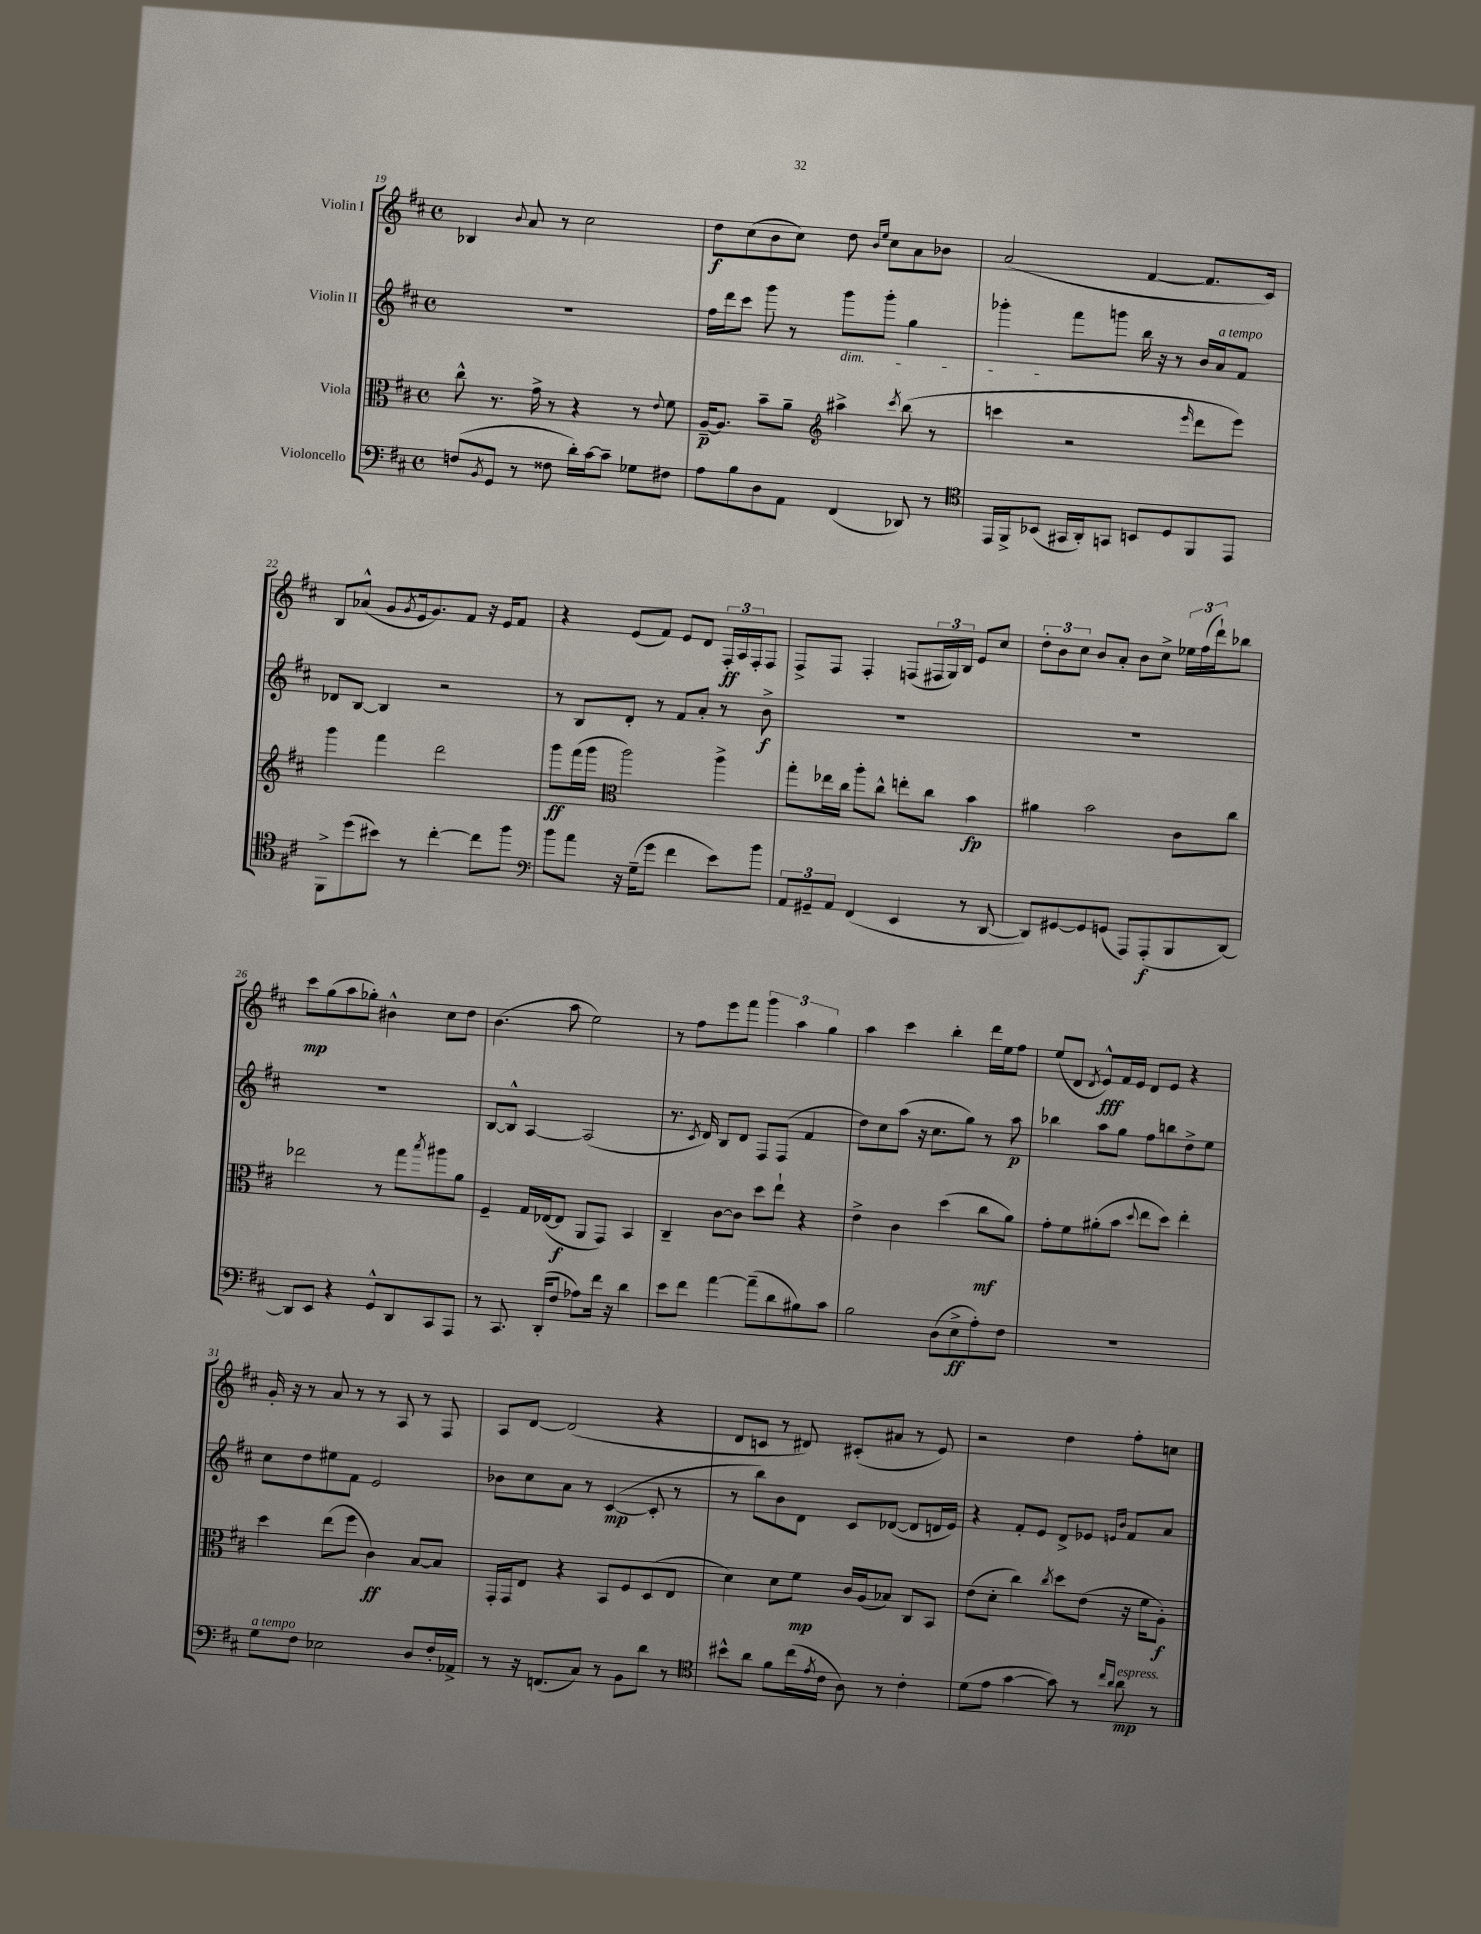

**kern	**dynam	**kern	**dynam	**kern	**dynam	**kern	**dynam
*part4	*part4	*part3	*part3	*part2	*part2	*part1	*part1
*staff4	*staff4	*staff3	*staff3	*staff2	*staff2	*staff1	*staff1
*I"Violoncello	*	*I"Viola	*	*I"Violin II	*	*I"Violin I	*
*clefF4	*	*clefC3	*	*clefG2	*	*clefG2	*
*k[f#c#]	*	*k[f#c#]	*	*k[f#c#]	*	*k[f#c#]	*
*M4/4	*	*M4/4	*	*M4/4	*	*M4/4	*
*met(c)	*	*met(c)	*	*met(c)	*	*met(c)	*
=19	=19	=19	=19	=19	=19	=19	=19
(8Fn/L	.	8cc#^^\	.	1r	.	4B-X/	.
8qBB/	.	.	.	.	.	.	.
8GG/J	.	8.r	.	.	.	.	.
.	.	.	.	.	.	8qqb/	.
8r	.	.	.	.	.	8a/	.
.	.	16g^\	.	.	.	.	.
8F##X\	.	8r	.	.	.	8r	.
16d'\LL)	.	4r	.	.	.	2cc#\	.
[16c#\J	.	.	.	.	.	.	.
8c#~\J]	.	.	.	.	.	.	.
8G-X\L	.	8r	.	.	.	.	.
.	.	8qqe/	.	.	.	.	.
8F#X\J	.	8f#\	.	.	.	.	.
=20	=20	=20	=20	=20	=20	=20	=20
8A\L	.	[16A~/KL	p	16ff#\LL	.	8dd\L	f
.	.	8.A/J]	.	16ddd\J	.	.	.
8B\	.	.	.	8ccc#\J	.	(8cc#\	.
8D\	.	8b~\L	.	8ggg\	.	8b\	.
8AA\J	.	8a~\J	.	8r	.	8cc#\J)	.
*	*	*clefG2	*	*	*	*	*
!	!	!	!	!LO:TX:b:i:t=dim.	!	!	!
(4FF#/	.	4aa#X^\	.	8ggg\L	.	8dd\	.
.	.	.	.	.	.	16qqb/LL	.
.	.	.	.	.	.	16qqee/JJ	.
.	.	.	.	8ggg'\J	.	8cc#\L	.
.	.	8qccc#/	.	.	.	.	.
8DD-X/)	.	(8bb\	.	4gg\	.	8a\	.
8r	.	8r	.	.	.	8b-X\J	.
=21	=21	=21	=21	=21	=21	=21	=21
*clefC4	*	*	*	*	*	*	*
16EE/LL	.	4cccn\	.	4ggg-X'\	.	(2a/	.
16FF#^/J	.	.	.	.	.	.	.
(8BB-X/J	.	.	.	.	.	.	.
16GG#X/LL	.	2r	.	8fff#\L	.	.	.
16AA'/J)	.	.	.	.	.	.	.
8GGn/J	.	.	.	8gggn\J	.	.	.
8BBn/L	.	.	.	16bb\	.	[4f#/	.
.	.	.	.	16r	.	.	.
8D/	.	.	.	8r	.	.	.
.	.	16qqeee/	.	.	.	.	.
8FF#/	.	8ddd\L	.	16b/LL	.	8.f#/L]	.
!	!	!	!	!LO:TX:a:i:t=a tempo	!	!	!
.	.	.	.	16a/J	.	.	.
8EE/J	.	8eee\J)	.	8f#/J	.	.	.
.	.	.	.	.	.	16c#/Jk)	.
!!LO:LB:g=z
=22	=22	=22	=22	=22	=22	=22	=22
8FF#^\L	.	4ggg\	.	8d-X/L	.	8B/L	.
(8dd\	.	.	.	[8B/J	.	(8a-X^^/J	.
8b#X\J)	.	4fff#\	.	4B/]	.	8g/L	.
.	.	.	.	.	.	8qg/	.
8r	.	.	.	.	.	16e/k	.
.	.	.	.	.	.	8.g/)	.
[4cc#'\	.	2ddd\	.	2r	.	.	.
.	.	.	.	.	.	8f#/J	.
8cc#\L]	.	.	.	.	.	16r	.
.	.	.	.	.	.	16e/KL	.
8ff#\J	.	.	.	.	.	8f#/J	.
=23	=23	=23	=23	=23	=23	=23	=23
*clefF4	*	*	*	*	*	*	*
8b\L	.	8ggg\L	ff	8r	.	4r	.
8a\J	.	(16fff#\L	.	8B/L	.	.	.
.	.	16ggg\JJ	.	.	.	.	.
*	*	*clefC3	*	*	*	*	*
16r	.	2aa\)	.	8d'/J	.	(8e/L	.
(16G~\KL	.	.	.	.	.	.	.
8g\J	.	.	.	8r	.	8f#/J)	.
4f#\	.	.	.	8f#/L	.	8e/L	.
.	.	.	.	8a'/J	.	8d/J	.
8e\L)	.	4aa^\	.	8r	.	24F#'/LL	ff
.	.	.	.	.	.	24A/	.
.	.	.	.	.	.	24F#'/J	.
8b\J	.	.	.	8b^\	f	8F#/J	.
=24	=24	=24	=24	=24	=24	=24	=24
12AA/L	.	8gg'\L	.	1r	.	8F#^/L	.
12GG#X~/	.	.	.	.	.	.	.
.	.	16ee-X\L	.	.	.	8F#/J	.
12AA/J	.	.	.	.	.	.	.
.	.	16cc#\JJ	.	.	.	.	.
(4FF#/	.	8aa'\L	.	.	.	4F#'/	.
.	.	8cc#^^\J	.	.	.	.	.
4EE/	.	8een'\L	.	.	.	(8Fn/L	.
.	.	8cc#\J	.	.	.	24F#X/L	.
.	.	.	.	.	.	24G/)	.
.	.	.	.	.	.	24B/JJ	.
8r	.	4b\	fp	.	.	8e/L	.
[8DD/	.	.	.	.	.	8cc#/J	.
=25	=25	=25	=25	=25	=25	=25	=25
8DD/L])	.	4a#X\	.	1r	.	12dd'\L	.
.	.	.	.	.	.	12b\	.
[8GG#X/	.	.	.	.	.	.	.
.	.	.	.	.	.	12cc#\J	.
8GG#/]	.	2b\	.	.	.	8b/L	.
(8GGn/J	.	.	.	.	.	8a'/J	.
8AAA/L)	.	.	.	.	.	8b\L	.
(8AAA'/	f	.	.	.	.	8cc#^\J	.
8BBB/	.	8c#\L	.	.	.	24ee-X\LL	.
.	.	.	.	.	.	(24ff#\	.
.	.	.	.	.	.	24ddd`\J)	.
[8DD/J)	.	8cc#\J	.	.	.	8bb-X\J	.
!!LO:LB:g=z
=26	=26	=26	=26	=26	=26	=26	=26
8DD/L]	.	2ee-X\	.	1r	.	8ccc#\L	mp
8EE/J	.	.	.	.	.	(8gg\	.
4r	.	.	.	.	.	8aa\	.
.	.	.	.	.	.	8gg-X'\J)	.
8GG^^/L	.	8r	.	.	.	4b#X^^\	.
8DD/	.	8gg\L	.	.	.	.	.
.	.	8qbb/	.	.	.	.	.
8CC#/	.	8aa#X\	.	.	.	8cc#\L	.
8AAA/J	.	8a\J	.	.	.	8dd\J	.
=27	=27	=27	=27	=27	=27	=27	=27
8r	.	4F#~/	.	[8B/L	.	(4.b\	.
8.CC#/	.	.	.	8B^^/J]	.	.	.
.	.	16G/LL	.	[4A/	.	.	.
(16DD'/KL	.	([16E-X/J	.	.	.	.	.
8F#/J	.	8E-/J]	f	.	.	8aa\	.
8A-X\L)	.	8AA/L	.	(2A/]	.	2ee\)	.
16f#\Jk	.	8GG/J)	.	.	.	.	.
16r	.	.	.	.	.	.	.
4d\	.	4BB/	.	.	.	.	.
=28	=28	=28	=28	=28	=28	=28	=28
8e\L	.	4C#~/	.	8.r	.	8r	.
8f#\J	.	.	.	.	.	8ff#\L	.
.	.	.	.	8qc#/	.	.	.
.	.	.	.	16d/)	.	.	.
[4a\	.	[8c#\L	.	8B/L	.	8eee\	.
.	.	8c#\J]	.	8d/J	.	8fff#\J	.
(8a~\L]	.	8dd\L	.	8F#/L	.	6ggg\	.
8d\	.	8ee`\J	.	(8F#/J	.	.	.
.	.	.	.	.	.	6aa\	.
8B#X\)	.	4r	.	4f#/	.	.	.
.	.	.	.	.	.	6gg\	.
8c#\J	.	.	.	.	.	.	.
=29	=29	=29	=29	=29	=29	=29	=29
2B\	.	4e^\	.	8dd\L)	.	4aa\	.
.	.	.	.	8cc#\	.	.	.
.	.	4c#\	.	(8aa\J	.	4ccc#\	.
.	.	.	.	16r	.	.	.
.	.	.	.	8.cc#\L	.	.	.
(8D\L	.	(4dd\	.	.	.	4bb'\	.
8E^\	ff	.	.	8gg\J)	.	.	.
8A'\)	.	8cc#\L	mf	8r	.	16ddd\LL	.
.	.	.	.	.	.	16ee\J	.
8F#\J	.	8a\J)	.	8aa\	p	8ff#\J	.
=30	=30	=30	=30	=30	=30	=30	=30
1r	.	8g'\L	.	4bb-X\	.	(8ee/L	.
.	.	8f#\	.	.	.	8d/J	.
.	.	.	.	.	.	8qd/	.
.	.	(8a#X'\	.	8aa\L	.	8e^^/L)	fff
.	.	8b\J	.	8gg\J	.	16f#/L	.
.	.	.	.	.	.	16e/JJ	.
.	.	8qqdd/	.	.	.	.	.
.	.	8ee\L	.	8ff#\L	.	8d/L	.
.	.	8dd\J)	.	8bbn\	.	8e/J	.
.	.	4ee'\	.	8dd^\	.	4r	.
.	.	.	.	8ee\J	.	.	.
!!LO:LB:g=z
=31	=31	=31	=31	=31	=31	=31	=31
!LO:TX:a:i:t=a tempo	!	!	!	!	!	!	!
8G\L	.	4dd\	.	8cc#\L	.	16g'/	.
.	.	.	.	.	.	16r	.
8F#\J	.	.	.	8dd\	.	8r	.
2E-X\	.	(8ee\L	.	8ee#X\	.	8a/	.
.	.	8ff#\J	.	8f#\J	.	8r	.
.	.	4c#\)	ff	2e/	.	8r	.
.	.	.	.	.	.	8A/	.
8D/L	.	[8B/L	.	.	.	8r	.
16F#'/L	.	8B/J]	.	.	.	8F#/	.
16AA-X^/JJ	.	.	.	.	.	.	.
=32	=32	=32	=32	=32	=32	=32	=32
8r	.	16GG'/LL	.	8b-X\L	.	8A/L	.
.	.	16GG/J	.	.	.	.	.
16r	.	8E/J	.	8cc#\	.	[8d/J	.
(8.FFn/L	.	.	.	.	.	.	.
.	.	4r	.	8a\J	.	(2d/]	.
8C#/J)	.	.	.	8r	.	.	.
8r	.	8BB/L	.	([4c#/	mp	.	.
8BB\L	.	8F#/	.	.	.	.	.
8d\J	.	(8D/	.	8c#'/]	.	4r	.
8r	.	8E/J	.	8r	.	.	.
=33	=33	=33	=33	=33	=33	=33	=33
*clefC4	*	*	*	*	*	*	*
8b#X^^\L	.	4d\)	.	8r	.	8d/L	.
8a\J	.	.	.	8bb\L)	.	8cn/J	.
8f#\L	.	8d\L	.	8b\	.	8r	.
(16cc#\L	.	8f#\J	mp	8d\J	.	8d#X/)	.
8qe/	.	.	.	.	.	.	.
16c#\JJ	.	.	.	.	.	.	.
8A\)	.	16c#/LL	.	8c#/L	.	(8c#X'/L	.
.	.	(16A/J	.	.	.	.	.
8r	.	8B-X/J)	.	([8d-X/J	.	8a#X/J	.
4c#'\	.	8C#/L	.	8d-/L]	.	8r	.
.	.	8BB/J	.	16dn/L	.	8e/)	.
.	.	.	.	16e/JJ)	.	.	.
=34	=34	=34	=34	=34	=34	=34	=34
(8d\L	.	(8e\L	.	4r	.	2r	.
8e\J	.	8d'\J	.	.	.	.	.
[4g\	.	4cc#\)	.	8f#'/L	.	.	.
.	.	.	.	8e/J	.	.	.
.	.	8qcc#/	.	.	.	.	.
8g\])	.	8dd\L	.	8d^/L	.	4dd\	.
8r	.	(8e\J	.	8e-X/J	.	.	.
16qqcc#/LL	.	.	.	16qqen/LL	.	.	.
16qqa/JJ	.	.	.	16qqb/JJ	.	.	.
!LO:TX:a:i:t=espress.	!	!	!	!	!	!	!
8a\	mp	16r	.	8f#/L	.	8ff#'\L	.
.	.	16f#\KL	.	.	.	.	.
8r	.	8A'\J)	f	8a/J	.	8ccn\J	.
==	==	==	==	==	==	==	==
*-	*-	*-	*-	*-	*-	*-	*-
